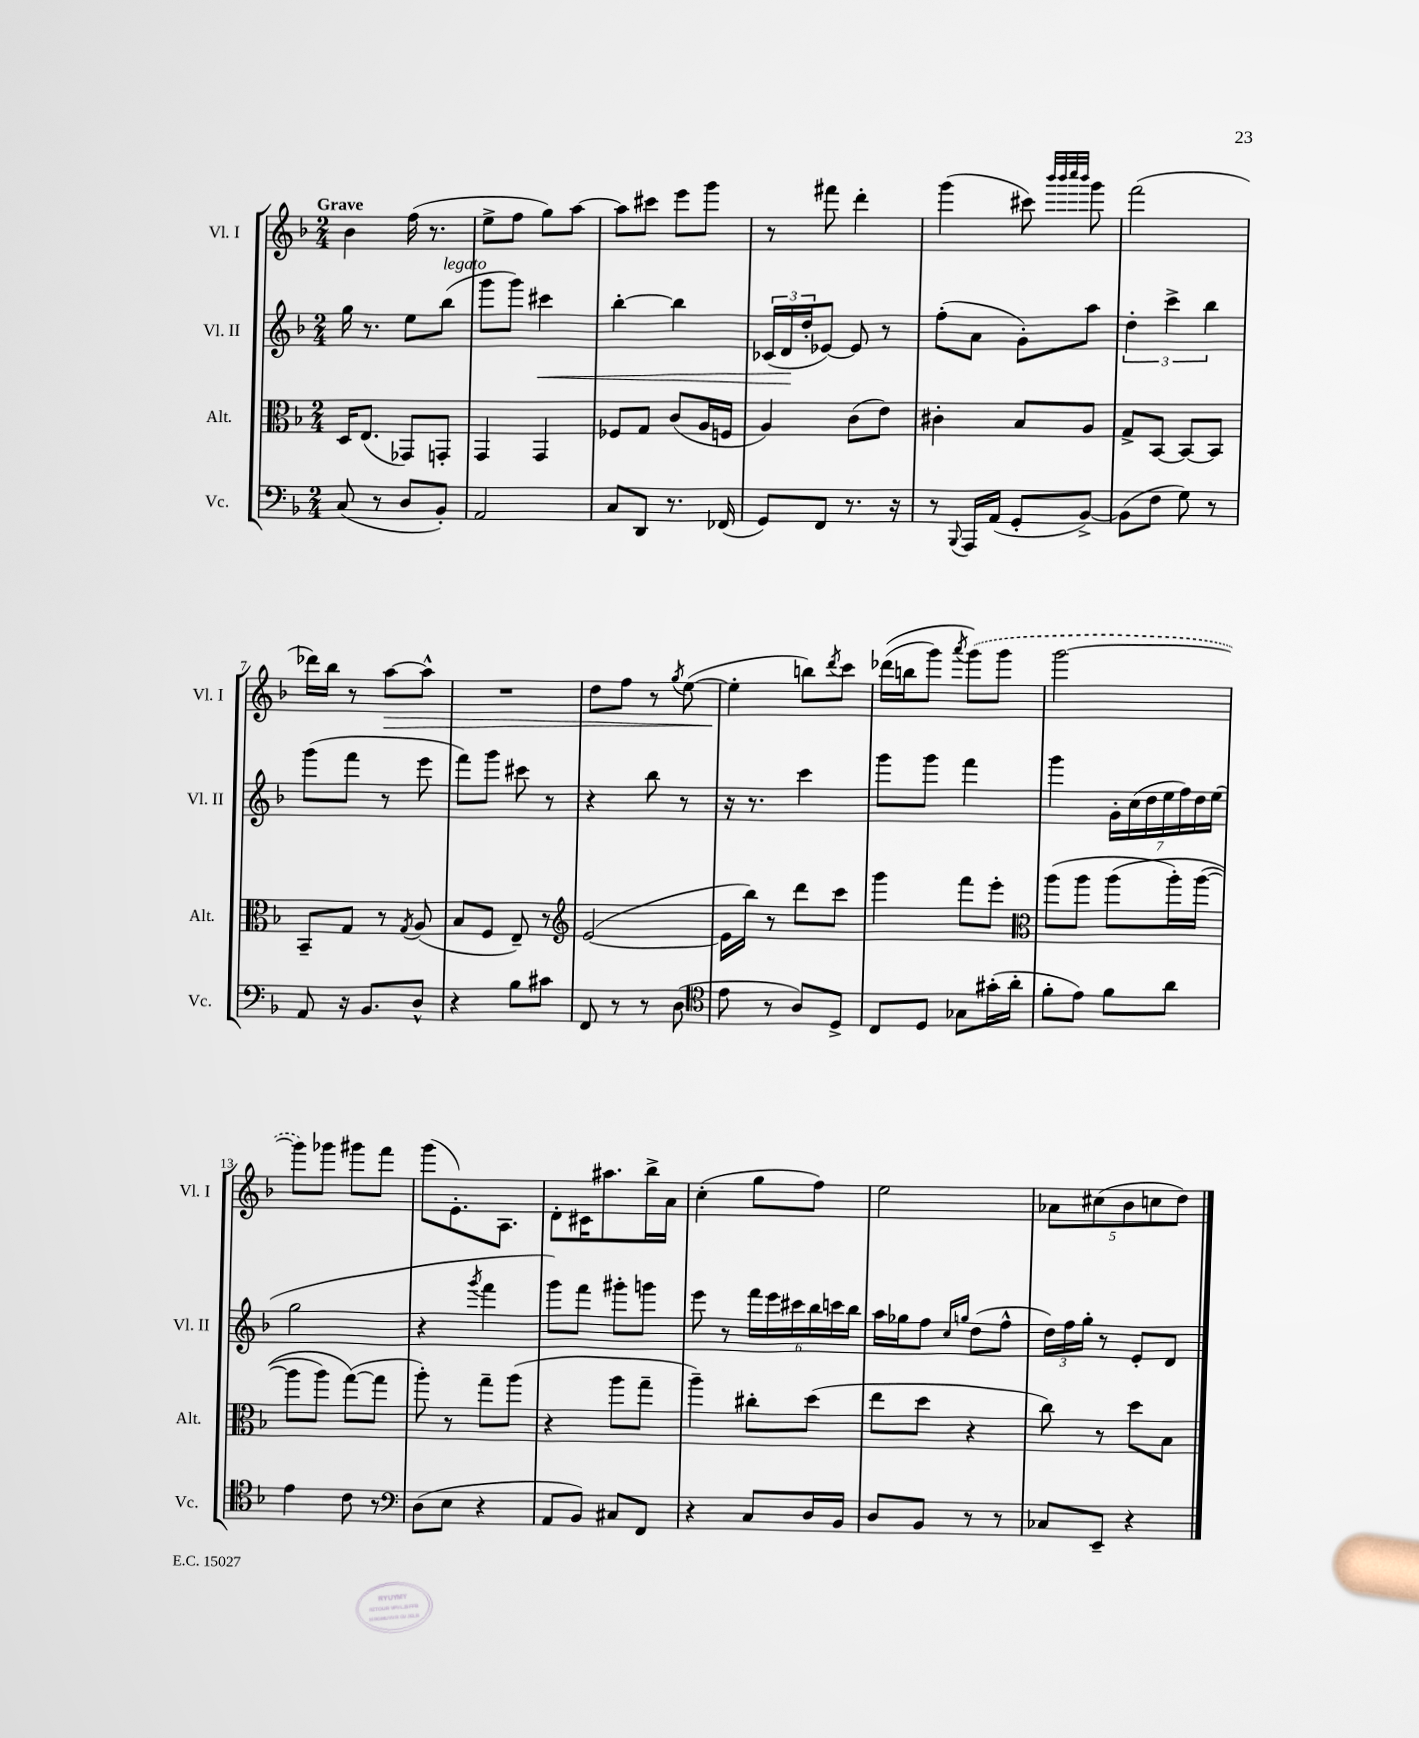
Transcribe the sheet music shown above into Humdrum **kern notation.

**kern	**kern	**kern	**dynam	**kern	**dynam
*part4	*part3	*part2	*part2	*part1	*part1
*staff4	*staff3	*staff2	*staff2	*staff1	*staff1
*I"Vc.	*I"Alt.	*I"Vl. II	*	*I"Vl. I	*
*I'Vc.	*I'Alt.	*I'Vl. II	*	*I'Vl. I	*
*clefF4	*clefC3	*clefG2	*	*clefG2	*
*k[b-]	*k[b-]	*k[b-]	*	*k[b-]	*
*M2/4	*M2/4	*M2/4	*	*M2/4	*
=1	=1	=1	=1	=1	=1
!	!	!	!	!LO:TX:a:B:t=Grave	!
(8C/	16D/KL	16gg\	.	4b-\	.
.	(8.E/J	8.r	.	.	.
8r	.	.	.	.	.
8D/L	8GG-X/L)	8ee\L	.	(16ff\	.
.	.	.	.	8.r	.
!	!	!LO:TX:a:i:t=legato	!	!	!
8BB-'/J)	8GGn'/J	(8bb-\J	.	.	.
=2	=2	=2	=2	=2	=2
2AA/	4GG/	8ggg\L	.	8ee^\L	.
.	.	8ggg\J)	.	8ff\J	.
!	!	!	!LO:HP:b	!	!
.	4GG/	4ccc#X\	<	8gg\L)	.
.	.	.	.	[8aa\J	.
=3	=3	=3	=3	=3	=3
8C/L	8F-X/L	[4bb-'\	.	8aa\L]	.
8DD/J	8G/J	.	.	8ccc#X\J	.
8.r	(8c/L	4bb-\]	.	8eee\L	.
.	16A/L	.	.	8ggg\J	.
(16FF-X/	16Fn/JJ	.	.	.	.
=4	=4	=4	=4	=4	=4
8GG/L)	4A/)	(24c-X/LL	.	8r	.
.	.	24d/	.	.	.
.	.	24dd'/J	[	.	.
8FF/J	.	[8e-X/J)	.	8fff#X\	.
8.r	(8c\L	8e-/]	.	4ddd'\	.
.	8e\J)	8r	.	.	.
16r	.	.	.	.	.
=5	=5	=5	=5	=5	=5
8r	4c#X'\	(8ff'\L	.	(4ggg\	.
8qqBBB-/	.	.	.	.	.
16AAA/LL	.	8a\J	.	.	.
(16AA/JJ	.	.	.	.	.
8GG'/L	8B-/L	8g'\L)	.	8ccc#X\)	.
.	.	.	.	32qqbbb-/LLL	.
.	.	.	.	32qqbbb-/	.
.	.	.	.	32qqcccc/	.
.	.	.	.	32qqbbb-/JJJ	.
[8BB-^/J)	8A/J	8aa\J	.	8ggg\	.
=6	=6	=6	=6	=6	=6
(8BB-\L]	8G^/L	6dd'\	.	(2fff\	.
8F\J	[8BB-/J	.	.	.	.
.	.	6ccc^\	.	.	.
8G\)	8BB-/L_	.	.	.	.
.	.	6bb-\	.	.	.
8r	8BB-/J]	.	.	.	.
!!LO:LB:g=z
=7	=7	=7	=7	=7	=7
8AA/	8BB-~/L	(8ggg\L	.	16ddd-X\LL)	.
.	.	.	.	16bb-\JJ	.
16r	8G/J	8fff\J	.	8r	.
8.BB-/L	.	.	.	.	.
!	!	!	!	!	!LO:HP:b
.	8r	8r	.	[8aa\L	>
.	8qG/	.	.	.	.
8D^^/J	(8A/	8eee\	.	8aa^^\J]	.
=8	=8	=8	=8	=8	=8
4r	8B-/L	8fff\L)	.	2r	.
.	8F/J	8ggg\J	.	.	.
8B-\L	8E~/)	8ccc#X\	.	.	.
8c#X\J	8r	8r	.	.	.
=9	=9	=9	=9	=9	=9
*	*clefG2	*	*	*	*
8FF/	([2e/	4r	.	8dd\L	.
8r	.	.	.	8ff\J	.
8r	.	8bb-\	.	8r	.
.	.	.	.	8qgg/	.
(8D\	.	8r	.	([8ee\	.
=10	=10	=10	=10	=10	=10
*clefC4	*	*	*	*	*
8e\	16e\LL]	16r	.	4ee'\]	.
.	16bb-\JJ)	8.r	.	.	.
8r	8r	.	.	.	.
8A/L)	8ddd\L	4ccc\	.	8bbn\L)	]
.	.	.	.	8qddd/	.
8D^/J	8ccc\J	.	.	8ccc\J	.
=11	=11	=11	=11	=11	=11
8C/L	4ggg\	8ggg\L	.	((16ddd-X\LL	.
.	.	.	.	16bbn\J	.
8D/J	.	8ggg\J	.	8ggg\J)	.
.	.	.	.	8qaaa/	.
8G-X\L	8fff\L	4fff\	.	(8ggg\L)	.
(16g#X'\L	8eee'\J	.	.	8ggg\J	.
16a'\JJ	.	.	.	.	.
=12	=12	=12	=12	=12	=12
*	*clefC3	*	*	*	*
8f'\L	(8aa\L	4ggg\	.	[2ggg\	.
8e\J)	8aa\J	.	.	.	.
8f\L	(8aa\L	28g'\LL	.	.	.
.	.	(28cc\	.	.	.
.	.	28dd\	.	.	.
.	.	28ee\	.	.	.
8a\J	16aa'\L)	.	.	.	.
.	.	28ff\)	.	.	.
.	.	28dd\	.	.	.
.	([16aa\JJ	.	.	.	.
.	.	(28ee\JJ	.	.	.
!!LO:LB:g=z
=13	=13	=13	=13	=13	=13
4e\	8aa\L]	2gg\	.	8ggg\L])	.
.	8aa\J)	.	.	8ggg-X\J	.
8c\	([8gg\L)	.	.	8ggg#X\L	.
8r	8gg\J]	.	.	8fff\J	.
=14	=14	=14	=14	=14	=14
*clefF4	*	*	*	*	*
(8D\L	8aa'\)	4r	.	(8ggg\L	.
8E\J	8r	.	.	8.e'\)	.
.	.	8qggg/	.	.	.
4r	8gg~\L	4fff\	.	.	.
.	.	.	.	8.A\J	.
.	(8aa\J	.	.	.	.
=15	=15	=15	=15	=15	=15
8AA/L	4r	8ggg\L)	.	8d'\L	.
8BB-/J)	.	8fff\J	.	16c#X\K	.
.	.	.	.	8.aa#X\	.
8C#X/L	8aa\L	8ggg#X'\L	.	.	.
8FF/J	8gg~\J	8gggn\J	.	16bb-^\L	.
.	.	.	.	16a\JJ	.
=16	=16	=16	=16	=16	=16
4r	4aa~\)	8eee\	.	(4cc'\	.
.	.	8r	.	.	.
8C/L	8cc#X'\L	24fff\LL	.	8gg\L	.
.	.	24eee\	.	.	.
.	.	24ccc#X\	.	.	.
16D/L	(8dd\J	24bb-\	.	8ff\J)	.
.	.	24cccn\	.	.	.
16BB-/JJ	.	.	.	.	.
.	.	24bb-\JJ	.	.	.
=17	=17	=17	=17	=17	=17
8D/L	8ee\L	16aa\LL	.	2ee\	.
.	.	16gg-X\J	.	.	.
8BB-/J	8dd\J	8ff\J	.	.	.
.	.	16qqcc/LL	.	.	.
.	.	16qqggn/JJ	.	.	.
8r	4r	(8dd\L	.	.	.
8r	.	8ff^^\J	.	.	.
=18	=18	=18	=18	=18	=18
8C-X/L	8cc\)	24dd\LL)	.	10a-X\L	.
.	.	24ff\	.	.	.
.	.	24gg'\JJ	.	.	.
.	.	.	.	(10cc#X\	.
8EE~/J	8r	8r	.	.	.
.	.	.	.	10b-\	.
4r	8dd\L	8e'/L	.	.	.
.	.	.	.	10ccn\	.
.	8B-\J	8d/J	.	.	.
.	.	.	.	10dd\J)	.
==	==	==	==	==	==
*-	*-	*-	*-	*-	*-
